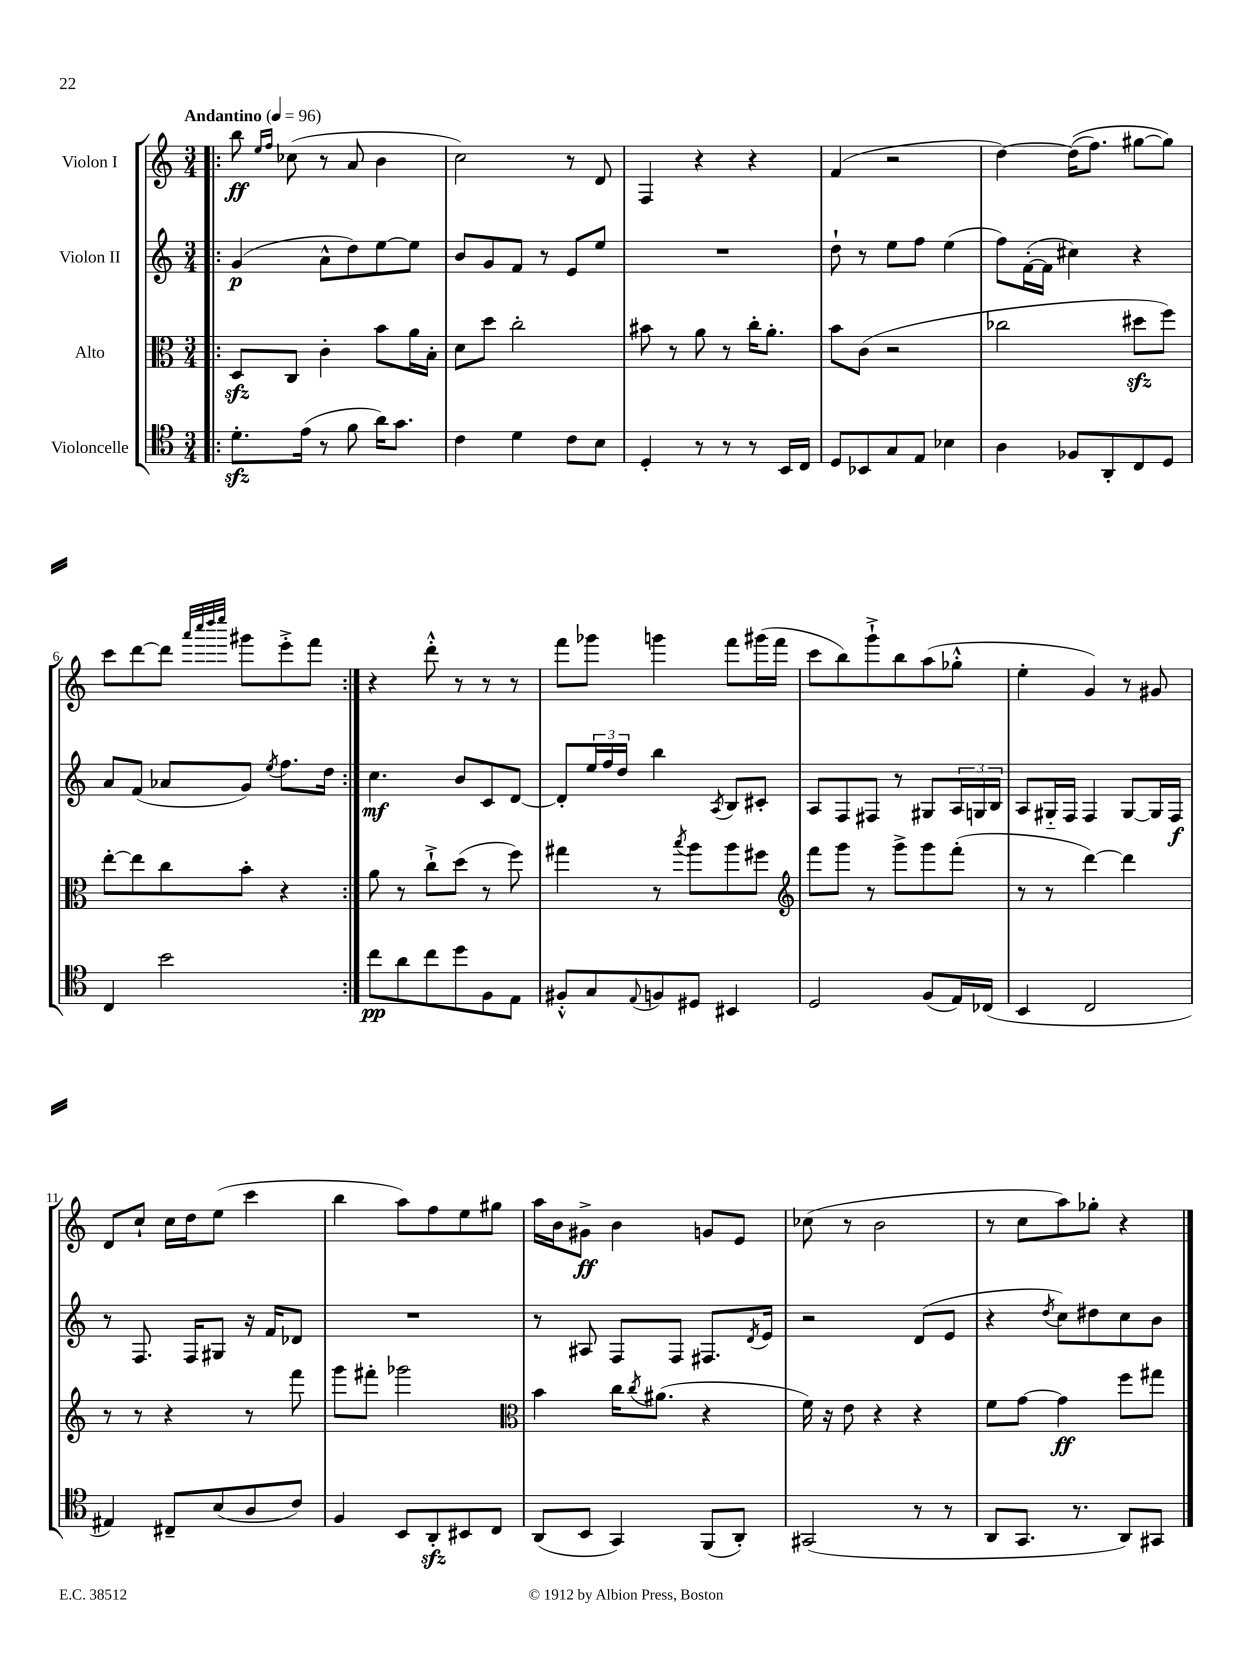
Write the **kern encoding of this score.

**kern	**kern	**kern	**kern
*staff4	*staff3	*staff2	*staff1
*clefC4	*clefC3	*clefG2	*clefG2
*k[]	*k[]	*k[]	*k[]
*M3/4	*M3/4	*M3/4	*M3/4
*MM96	*MM96	*MM96	*MM96
=!|:	=!|:	=!|:	=!|:
8.d'	8D	(4g	8bb
.	.	.	16qqee
.	.	.	16qqff
.	8C	.	(8cc-
(16e	.	.	.
8r	4c'	8a^^	8r
8f	.	8dd)	8a
16a)	8b	[8ee	4b
8.g	.	.	.
.	16a	8ee]	.
.	16B'	.	.
=	=	=	=
4c	8d	8b	2cc)
.	8dd	8g	.
4d	2cc'	8f	.
.	.	8r	.
8c	.	8e	8r
8B	.	8ee	8d
=	=	=	=
4D'	8b#	2.r	4F
.	8r	.	.
8r	8a	.	4r
8r	8r	.	.
8r	16cc'	.	4r
.	8.a'	.	.
16BB	.	.	.
16C	.	.	.
=	=	=	=
8D	8b	8dd`	(4f
8BB-	(8c	8r	.
8G	2r	8ee	2r
8E	.	8ff	.
4B-	.	(4ee	.
=	=	=	=
4A	2cc-	8ff)	[4dd)
.	.	([16f'	.
.	.	16f]	.
8F-	.	4cc#)	&((16dd]
.	.	.	8.ff)
8AA'	.	.	.
8C	8dd#	4r	[8gg#
8D	8ff)	.	8gg#]&)
=	=	=	=
4C	[8ee'	8a	8ccc
.	8ee]	(8f	[8ddd
2b	8cc	8a-	8ddd]
.	.	.	32qqaaa
.	.	.	32qqcccc
.	.	.	32qqdddd
.	.	.	32qqeeee
.	8b'	8g)	8ggg#
.	.	8qee	.
.	4r	8.ff	8eee'^
.	.	.	8fff
.	.	16dd	.
=:|!	=:|!	=:|!	=:|!
8cc	8a	4.cc	4r
8a	8r	.	.
8cc	8cc`^	.	8ddd'^^
8dd	(8dd	8b	8r
8F	8r	8c	8r
8E	8ff)	[8d	8r
=	=	=	=
8F#'^^	4gg#	8d']	8fff
8G	.	24ee	8ggg-
.	.	24ff	.
.	.	24dd	.
8qqE	.	.	.
8F	8r	4bb	4ggg
.	8qbb	.	.
8D#	8aa	.	.
.	.	8qA	.
4BB#	8aa	8B	8fff
.	8ff#	8c#'	(16ggg#
.	.	.	16fff
=	=	=	=
*	*clefG2	*	*
2D	8fff	8A	8ccc
.	8ggg	8F	8bb)
.	8r	8F#	8ggg`^
.	8ggg^	8r	8bb
(8F	8ggg	8G#	(8aa
16E)	(8fff'	24A	8gg-'^^
.	.	24G	.
(16C-	.	.	.
.	.	24B	.
=	=	=	=
4BB	8r	8A	4ee'
.	8r	16G#'~	.
.	.	16F	.
2C	[4ddd)	4F	4g)
.	4ddd]	[8G#	8r
.	.	16G#]	8g#
.	.	16F	.
=	=	=	=
4E#)	8r	8r	8d
.	8r	8.F	8cc`
8C#~	4r	.	16cc
.	.	16F	16dd
(8B	.	8G#	(8ee
8A	8r	16r	4ccc
.	.	16f	.
8c)	8fff	8d-	.
=	=	=	=
4F	8ggg	2.r	4bb
.	8fff#'	.	.
8BB	2ggg-	.	8aa)
8AA'	.	.	8ff
8BB#	.	.	8ee
8C	.	.	8gg#
=	=	=	=
*	*clefC3	*	*
(8AA	4b	8r	16aa
.	.	.	16b
8BB	.	8A#	8g#^
4GG)	16cc	8F	4b
.	8qcc	.	.
.	(8.a#	.	.
.	.	8F	.
(8FF	4r	8.F#	8g
8AA')	.	.	8e
.	.	8qd	.
.	.	16e	.
=	=	=	=
(2GG#	16f)	2r	(8cc-
.	16r	.	.
.	8e	.	8r
.	4r	.	2b
8r	4r	(8d	.
8r	.	8e	.
=	=	=	=
8AA	8f	4r	8r
8.GG	[8g	.	8cc
.	.	8qdd	.
.	4g]	8cc)	8aa)
8.r	.	.	.
.	.	8dd#	8gg-'
8AA)	8ff	8cc	4r
8GG#	8gg#	8b	.
==	==	==	==
*-	*-	*-	*-
